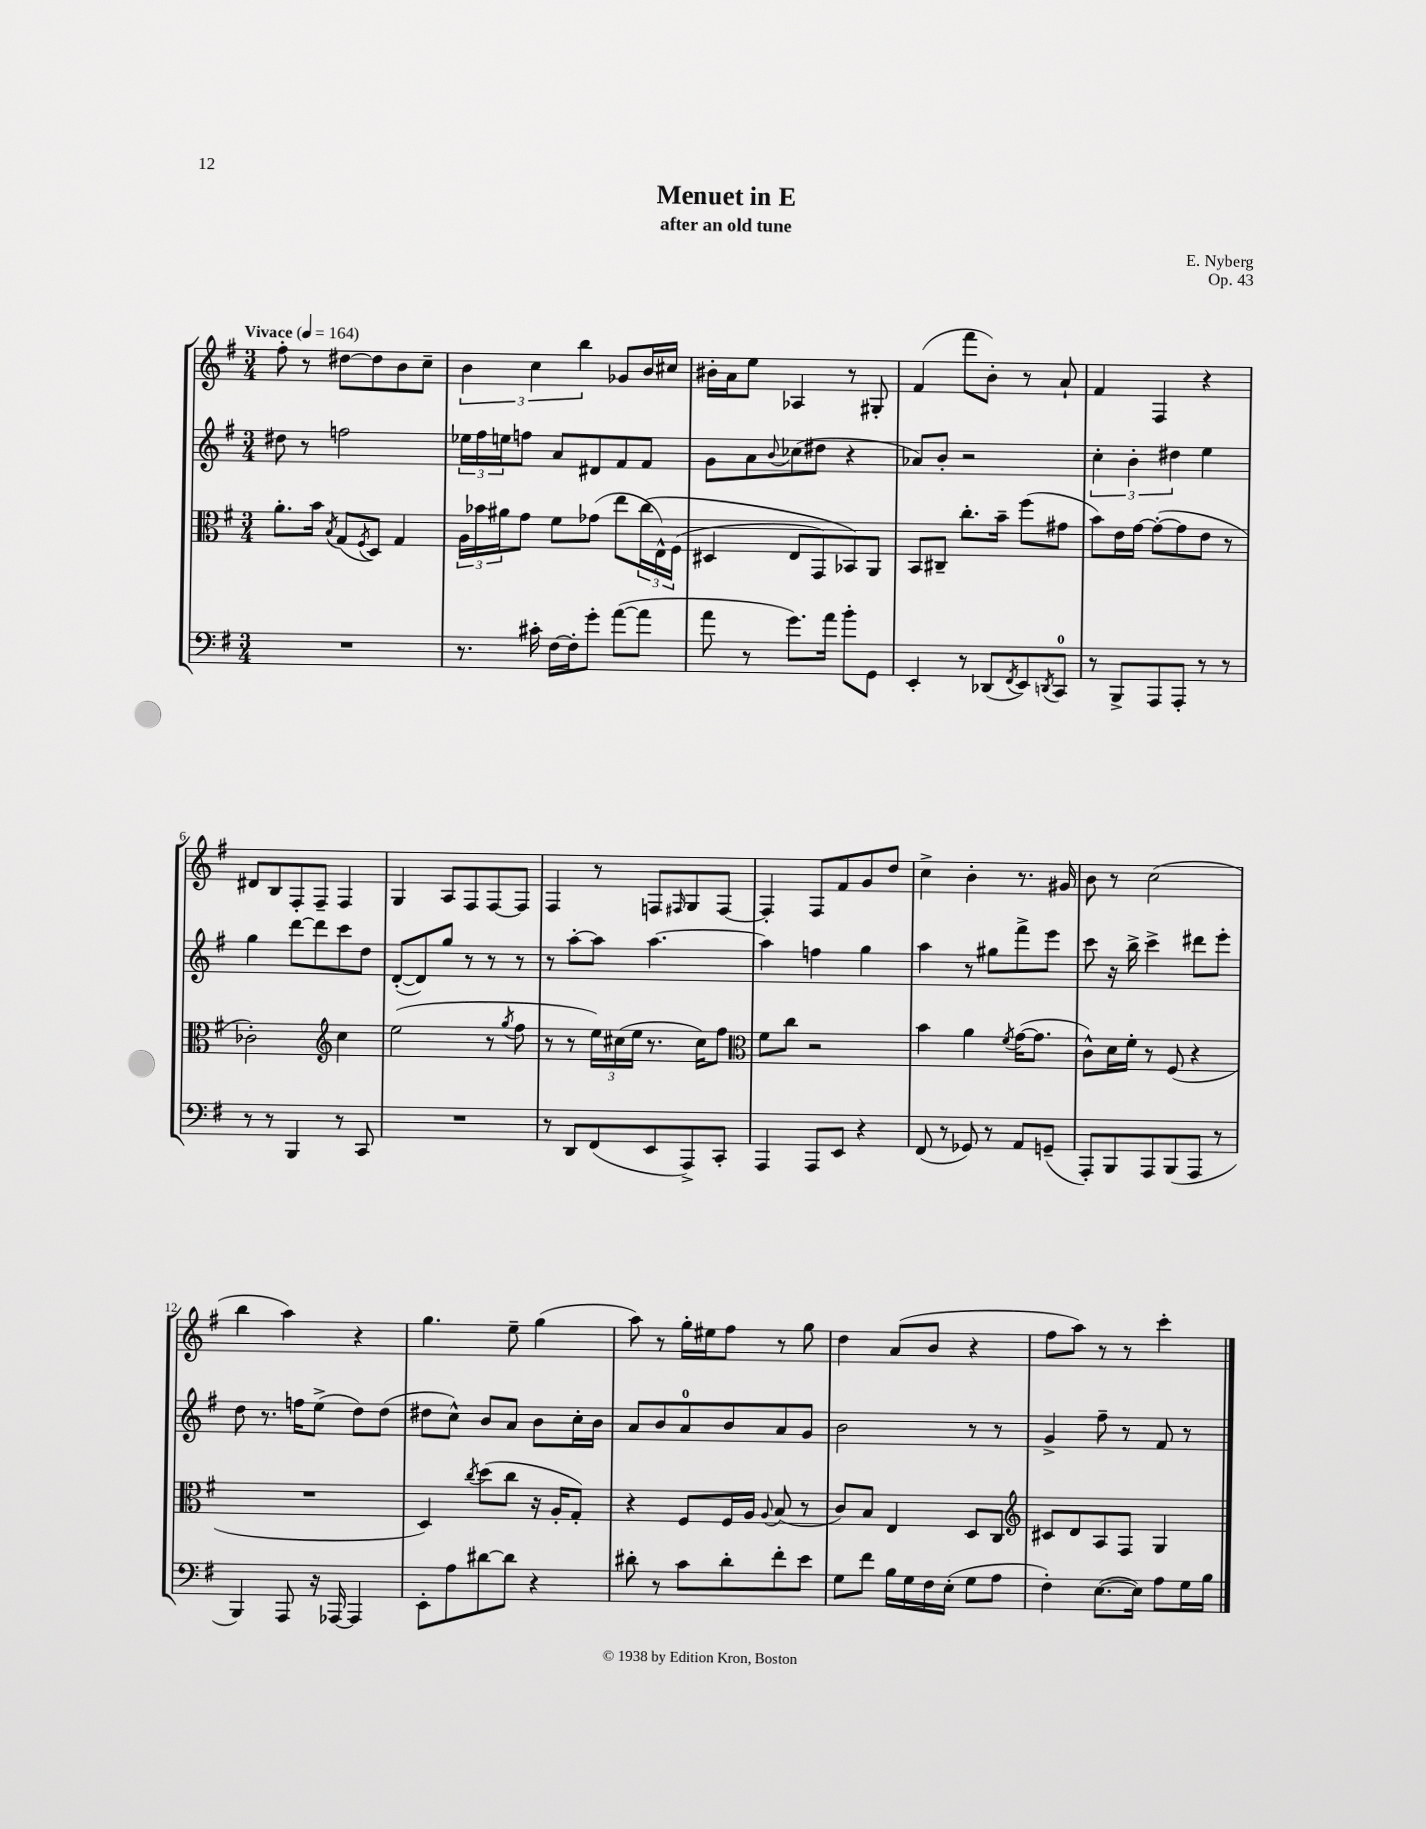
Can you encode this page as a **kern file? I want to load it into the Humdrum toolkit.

**kern	**kern	**kern	**kern
*staff4	*staff3	*staff2	*staff1
*clefF4	*clefC3	*clefG2	*clefG2
*k[f#]	*k[f#]	*k[f#]	*k[f#]
*M3/4	*M3/4	*M3/4	*M3/4
*MM164	*MM164	*MM164	*MM164
2.r	8.a'\L	8dd#\	8ff#'\
.	.	8r	8r
.	16b\Jk	.	.
.	8qB/	.	.
.	(8G/L	2ff\	[8dd#\L
.	8qF#/	.	.
.	8D/J)	.	8dd#\]
.	4G/	.	8b\
.	.	.	8cc~\J
=	=	=	=
8.r	24A\LL	24ee-\LL	6b\
.	24b-\	24ff#\	.
.	24a#\J	24ee\J	.
.	8g\J	8ff\J	.
.	.	.	6cc\
16c#'\	.	.	.
[16F#\LL	8f#\L	8a/L	.
16F#'\]J	.	.	.
.	.	.	6bb\
8g'\J	(8g-\J	8d#/	.
([8a\L	8ee\L	8f#/	8g-/L
8a\]J	&(24cc\L	8f#/J	16b/L
.	24E^^\)	.	.
.	.	.	16cc#/JJ
.	(24F#\JJ	.	.
=	=	=	=
8a\	4D#/	8g\L	16b#'\LL
.	.	.	16a\J
8r	.	8a\	8ee\J
.	.	8qqb/	.
8.g\L)	8E/L	(8cc-\	4A-/
.	8GG/)	8dd#\J	.
16a\Jk	.	.	.
8b'\L	8BB-/&)	4r	8r
8GG\J	8AA/J	.	8G#'/
=	=	=	=
4EE'/	8BB/L	8a-/L)	(4f#/
.	8C#~/J	8b'/J	.
8r	8.cc'\L	2r	8fff#\L
(8DD-/L	.	.	8b'\J)
.	16b~\Jk	.	.
8qFF#/	.	.	.
8EE/)	(8ff#\L	.	8r
8qDD/	.	.	.
8CC/J	8g#\J	.	8a`/
=	=	=	=
8r	8b\L)	6cc'\	4f#/
8BBB^/L	16e\L	.	.
.	.	6b'\	.
.	[16g\JJ	.	.
8AAA/	(8g'\_L	.	4F#/
.	.	6dd#\	.
8AAA'/J	8g\]	.	.
8r	8e\J	4ee\	4r
8r	8r	.	.
=	=	=	=
8r	2c-'\)	4gg\	8d#/L
8r	.	.	8B/
4BBB/	.	[8ddd\L	8F#'/
.	.	8ddd\]	8F#~/J
*	*clefG2	*	*
8r	4cc\	8ccc\	4F#/
8CC/	.	8dd\J	.
=	=	=	=
2.r	(2ee\	([8d'/L	4G/
.	.	8d/])	.
.	.	8gg/J	8A/L
.	.	8r	8F#/
.	8r	8r	[8F#/
.	8qgg/	.	.
.	8ff#\	8r	8F#/]J
=	=	=	=
8r	8r	8r	4F#/
8DD/L	8r	[8aa'\L	.
(8FF#/	24ee\LL)	8aa\]J	8r
.	(24cc#\	.	.
.	24ee\JJ	.	.
8EE/	8.r	[4.aa\	8F/L
.	.	.	16qqF#/
8AAA^/)	.	.	8G/
.	16cc#\LK)	.	.
8CC'/J	8ff#\J	.	[8F#/J
=	=	=	=
*	*clefC3	*	*
4AAA/	8f#\L	4aa\]	4F#'/]
.	8cc\J	.	.
8AAA/L	2r	4ff\	8F#/L
8EE/J	.	.	8f#/
4r	.	4gg\	8g/
.	.	.	8dd/J
=	=	=	=
(8FF#/	4b\	4aa\	4cc^\
8r	.	.	.
8GG-/)	4a\	8r	4b'\
8r	.	8gg#\L	.
.	8qf#/	.	.
8AA/L	([16g\LK	8fff#^\	8.r
.	8.g\]J	.	.
(8GG~/J	.	8eee\J	.
.	.	.	16g#/
=	=	=	=
8AAA'/L)	8c^^\L)	8ccc\	8b\
8BBB/	16d\L	16r	8r
.	16f#'\JJ	16bb^\	.
8AAA/	8r	4ccc^\	(2cc\
(8BBB/	(8F#/	.	.
8AAA/J	4r	8ddd#\L	.
8r	.	8eee'\J	.
=	=	=	=
4BBB/)	2.r	8dd\	4bb\
.	.	8.r	.
8AAA/	.	.	4aa\)
.	.	16ff\LK	.
16r	.	(8ee^\J	.
[16AAA-/	.	.	.
4AAA-/]	.	8dd\L)	4r
.	.	(8dd\J	.
=	=	=	=
8EE'\L	4D/)	8dd#\L	4.gg\
8A\	.	8cc^^\J)	.
.	8qcc/	.	.
[8d#\	(8dd\L	8b/L	.
8d#\]J	8cc\J	8a/J	8ee~\
4r	16r	8b\L	(4gg\
.	16A'/LK	.	.
.	8G'/J)	16cc'\L	.
.	.	16b\JJ	.
=	=	=	=
8d#'\	4r	8a/L	8aa\)
8r	.	8b/	8r
8c\L	8F#/L	8a/	16gg'\LL
.	.	.	16ee#\J
8d#'\	16F#/L	8b/	8ff#\J
.	16A/JJ	.	.
.	8qqA/	.	.
8f#'\	(8B/	8a/	8r
8e\J	8r	8g/J	8gg\
=	=	=	=
8G\L	8c/L)	2b\	4dd\
8f#\J	8B/J	.	.
16B\LL	4E/	.	(8a/L
16G\	.	.	.
16F#\	.	.	8b/J
(16E'\JJ	.	.	.
8G\L	8D/L	8r	4r
8A\J	8C/J	8r	.
=	=	=	=
*	*clefG2	*	*
4F#'\)	8c#/L	4g^/	8ff#\L
.	8d/	.	8aa\J)
([8.E\L	8A/	8ff#~\	8r
.	8F#/J	8r	8r
16E\]Jk)	.	.	.
8A\L	4G/	8f#/	4ccc'\
16G\L	.	8r	.
16B\JJ	.	.	.
==	==	==	==
*-	*-	*-	*-
